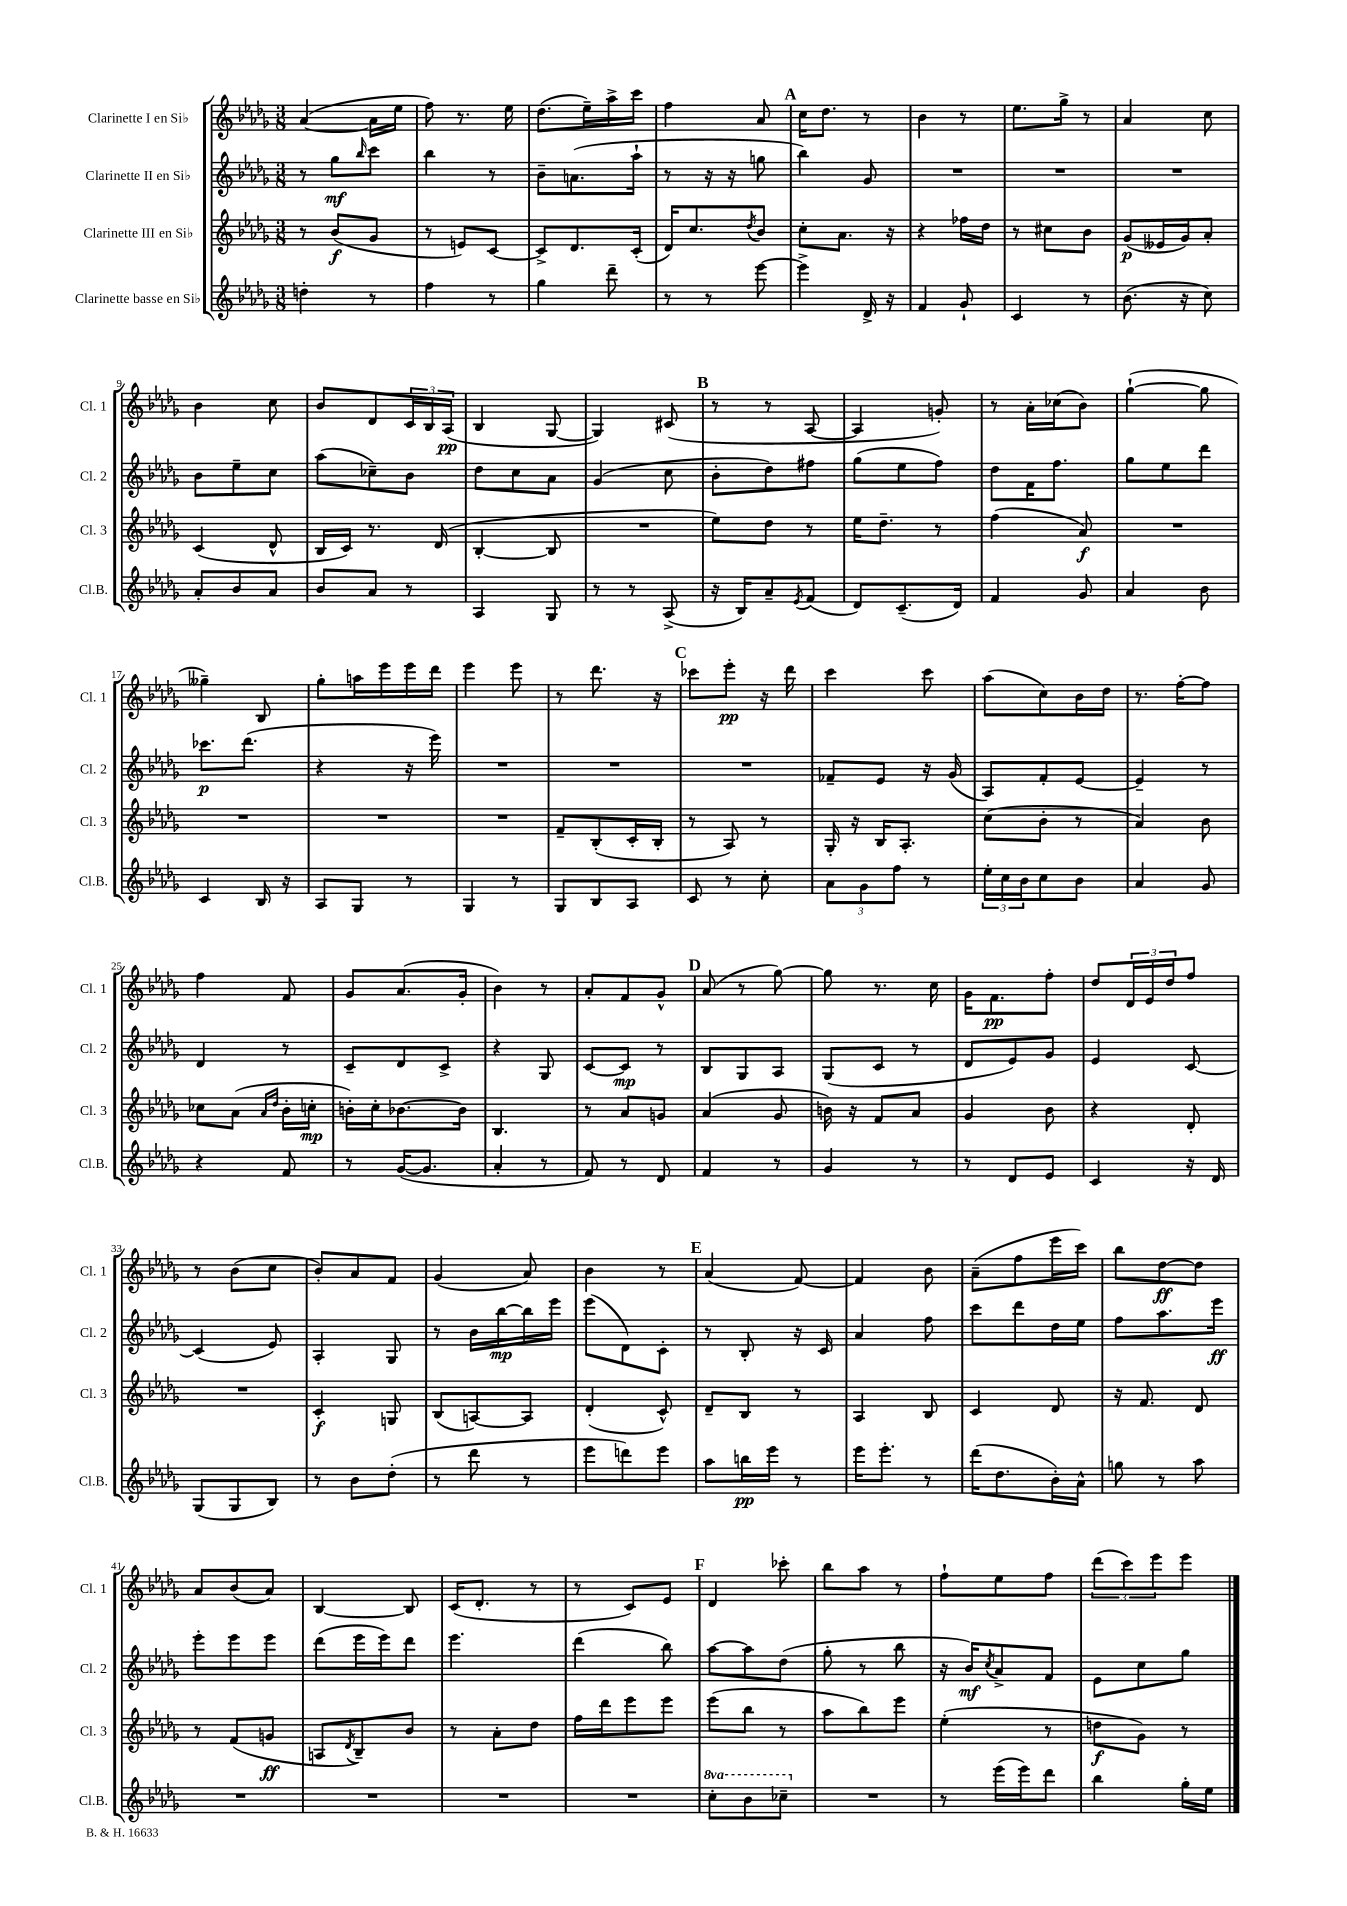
<<
\new StaffGroup <<
\new Staff = "s0" \with { instrumentName = "Clarinette I en Sib" shortInstrumentName = "Cl. 1" } {
    \clef treble \key des \major \numericTimeSignature \time 3/8
    aes'4~( aes'16 ees''16 |
    f''8) r8. ees''16 |
    des''8.( ees''16--) aes''16-> c'''16 |
    f''4 aes'8 |
    \mark \markup { \bold "A" } c''16 des''8. r8 |
    bes'4 r8 |
    ees''8. ges''16-> r8 |
    aes'4 c''8 |
    bes'4 c''8 |
    bes'8 des'8 \tuplet 3/2 { c'16 bes16 aes16\pp( } |
    bes4 ges8~ |
    ges4) cis'8( |
    \mark \markup { \bold "B" } r8 r8 aes8~ |
    aes4 g'8-.) |
    r8 aes'16-. ces''16( bes'8) |
    ges''4~-!( ges''8 |
    geses''4--) bes8 |
    ges''8-. a''16 ees'''16 ees'''16 des'''16 |
    ees'''4 ees'''8 |
    r8 des'''8. r16 |
    \mark \markup { \bold "C" } ces'''8 ees'''8-.\pp r16 des'''16 |
    c'''4 c'''8 |
    aes''8( c''8) bes'16 des''16 |
    r8. f''16~-. f''8 |
    f''4 f'8 |
    ges'8 aes'8.( ges'16-. |
    bes'4) r8 |
    aes'8-. f'8 ges'8-^ |
    \mark \markup { \bold "D" } aes'8( r8 ges''8~) |
    ges''8 r8. c''16 |
    ges'16 f'8.\pp f''8-. |
    des''8 \tuplet 3/2 { des'16 ees'16 des''16 } f''8 |
    r8 bes'8( c''8 |
    bes'8-.) aes'8 f'8 |
    ges'4( aes'8) |
    bes'4 r8 |
    \mark \markup { \bold "E" } aes'4( f'8~) |
    f'4 bes'8 |
    aes'8--( f''8 ees'''16 c'''16) |
    bes''8 des''8~\ff des''8 |
    aes'8 bes'8( aes'8) |
    bes4~ bes8 |
    c'16( des'8.-. r8 |
    r8 c'8) ees'8 |
    \mark \markup { \bold "F" } des'4 ces'''8-. |
    bes''8 aes''8 r8 |
    f''8-! ees''8 f''8 |
    \tuplet 3/2 { des'''8( c'''8) ees'''8 } ees'''8 \bar "|." |
}
\new Staff = "s1" \with { instrumentName = "Clarinette II en Sib" shortInstrumentName = "Cl. 2" } {
    \clef treble \key des \major \numericTimeSignature \time 3/8
    r8 ges''8\mf \grace { bes''16 } c'''8 |
    bes''4 r8 |
    bes'8-- a'8.( aes''16-! |
    r8 r16 r16 g''8 |
    \mark \markup { \bold "A" } bes''4) ges'8 |
    R4. |
    R4. |
    R4. |
    bes'8 ees''8-- c''8 |
    aes''8( ces''8--) bes'8 |
    des''8 c''8 aes'8 |
    ges'4( c''8 |
    \mark \markup { \bold "B" } bes'8-. des''8) fis''8 |
    ges''8( ees''8 f''8) |
    des''8 f'16 f''8. |
    ges''8 ees''8 des'''8 |
    ces'''8.\p des'''8.( |
    r4 r16 ees'''16) |
    R4. |
    R4. |
    \mark \markup { \bold "C" } R4. |
    fes'8-- ees'8 r16 ges'16( |
    aes8) f'8-. ees'8~ |
    ees'4-- r8 |
    des'4 r8 |
    c'8-- des'8 c'8-> |
    r4 ges8 |
    c'8~ c'8\mp r8 |
    \mark \markup { \bold "D" } bes8 ges8 aes8 |
    ges8( c'8 r8 |
    des'8 ees'8) ges'8 |
    ees'4 c'8~ |
    c'4( ees'8) |
    aes4-. ges8 |
    r8 bes'16 bes''16~\mp bes''16 ees'''16 |
    ees'''8( des'8) c'8-. |
    \mark \markup { \bold "E" } r8 bes8-. r16 c'16 |
    aes'4 f''8 |
    c'''8 des'''8 des''16 ees''16 |
    f''8 aes''8. ees'''16\ff |
    ees'''8-. ees'''8 ees'''8 |
    des'''8( ees'''16 ees'''16) des'''8 |
    ees'''4. |
    des'''4( bes''8) |
    \mark \markup { \bold "F" } aes''8~ aes''8 des''8( |
    ges''8-. r8 bes''8 |
    r16 bes'16\mf) \acciaccatura { c''8 } aes'8-> f'8 |
    ees'8 c''8 ges''8 \bar "|." |
}
\new Staff = "s2" \with { instrumentName = "Clarinette III en Sib" shortInstrumentName = "Cl. 3" } {
    \clef treble \key des \major \numericTimeSignature \time 3/8
    r8 bes'8\f( ges'8 |
    r8 e'8) c'8~ |
    c'8-> des'8. c'16-.( |
    des'16) c''8. \acciaccatura { des''8 } bes'8 |
    \mark \markup { \bold "A" } c''8-. aes'8. r16 |
    r4 fes''16 des''16 |
    r8 cis''8 bes'8 |
    ges'8\p( eeses'16 ges'16) aes'8-. |
    c'4( des'8-^ |
    bes16 c'16) r8. des'16( |
    bes4~-. bes8 |
    R4. |
    \mark \markup { \bold "B" } ees''8) des''8 r8 |
    ees''16 des''8.-- r8 |
    f''4( aes'8\f) |
    R4. |
    R4. |
    R4. |
    R4. |
    f'8-- bes8-.( c'16-. bes16-. |
    \mark \markup { \bold "C" } r8 aes8) r8 |
    ges16-. r16 bes16 aes8.-. |
    c''8( bes'8-. r8 |
    aes'4) bes'8 |
    ces''8 aes'8( \grace { aes'16 des''16 } bes'16-. c''16-.\mp |
    b'16-.) c''16-. bes'8.~ bes'16 |
    bes4. |
    r8 aes'8 g'8 |
    \mark \markup { \bold "D" } aes'4( ges'8 |
    b'16) r16 f'8 aes'8 |
    ges'4 bes'8 |
    r4 des'8-. |
    R4. |
    c'4-.\f g8 |
    bes8( a8~) a8 |
    des'4-.( c'8-^) |
    \mark \markup { \bold "E" } des'8-- bes8 r8 |
    aes4 bes8 |
    c'4 des'8 |
    r16 f'8. des'8 |
    r8 f'8( g'8\ff |
    a8 \acciaccatura { des'8 } bes8--) bes'8 |
    r8 aes'8-. des''8 |
    f''16 des'''16 ees'''8 ees'''8 |
    \mark \markup { \bold "F" } ees'''8( bes''8 r8 |
    aes''8 bes''8) ees'''8 |
    ees''4-.( r8 |
    d''8\f ges'8) r8 \bar "|." |
}
\new Staff = "s3" \with { instrumentName = "Clarinette basse en Sib" shortInstrumentName = "Cl.B." } {
    \clef treble \key des \major \numericTimeSignature \time 3/8 \set Staff.ottavationMarkups = #ottavation-simple-ordinals
    d''4-. r8 |
    f''4 r8 |
    ges''4 des'''8-- |
    r8 r8 ees'''8~ |
    \mark \markup { \bold "A" } ees'''4-> des'16-> r16 |
    f'4 ges'8-! |
    c'4 r8 |
    bes'8.( r16 c''8) |
    aes'8-. bes'8 aes'8 |
    bes'8 aes'8 r8 |
    aes4 ges8 |
    r8 r8 aes8->( |
    \mark \markup { \bold "B" } r16 bes16) aes'8-- \acciaccatura { ees'8 } f'8( |
    des'8) c'8.--( des'16) |
    f'4 ges'8 |
    aes'4 bes'8 |
    c'4 bes16 r16 |
    aes8 ges8 r8 |
    ges4 r8 |
    ges8 bes8 aes8 |
    \mark \markup { \bold "C" } c'8 r8 c''8-. |
    \tuplet 3/2 { aes'8 ges'8 f''8 } r8 |
    \tuplet 3/2 { ees''16-. c''16 bes'16 } c''8 bes'8 |
    aes'4 ges'8 |
    r4 f'8 |
    r8 ges'16~( ges'8. |
    aes'4-. r8 |
    f'8) r8 des'8 |
    \mark \markup { \bold "D" } f'4 r8 |
    ges'4 r8 |
    r8 des'8 ees'8 |
    c'4 r16 des'16 |
    ges8( ges8 bes8) |
    r8 bes'8 des''8-.( |
    r8 des'''8 r8 |
    ees'''8 d'''8) ees'''8 |
    \mark \markup { \bold "E" } aes''8 b''16\pp ees'''16 r8 |
    ees'''16 ees'''8.-. r8 |
    des'''16( des''8. bes'16-.) aes'16-^ |
    g''8 r8 aes''8 |
    R4. |
    R4. |
    R4. |
    R4. |
    \mark \markup { \bold "F" } \ottava #1 c'''8-. bes''8 ces'''8-- \ottava #0 |
    R4. |
    r8 ees'''16( ees'''16) des'''8 |
    bes''4 ges''16-. ees''16 \bar "|." |
}
>>
>>
